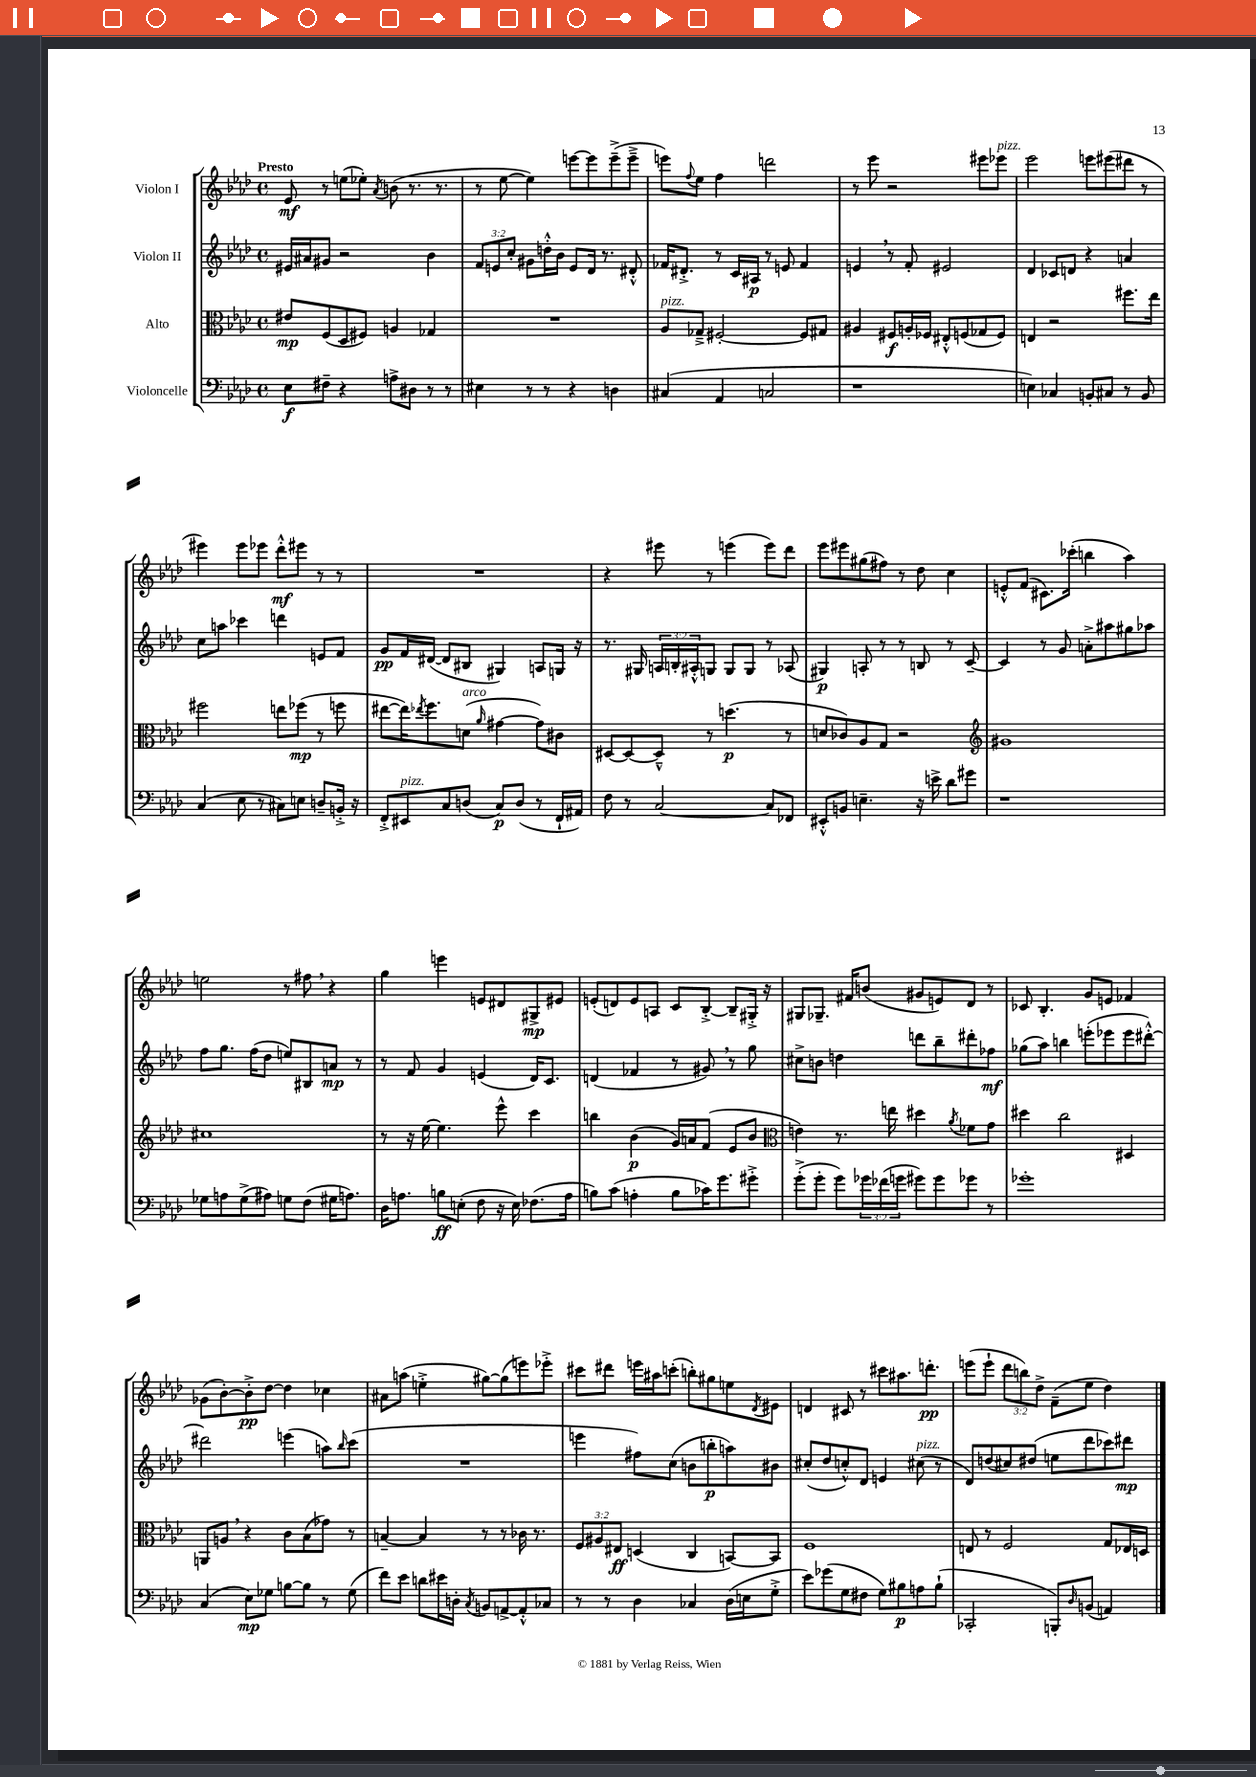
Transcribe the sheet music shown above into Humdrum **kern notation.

**kern	**dynam	**kern	**dynam	**kern	**dynam	**kern	**dynam
*part4	*part4	*part3	*part3	*part2	*part2	*part1	*part1
*staff4	*staff4	*staff3	*staff3	*staff2	*staff2	*staff1	*staff1
*I"Violoncelle	*	*I"Alto	*	*I"Violon II	*	*I"Violon I	*
*clefF4	*	*clefC3	*	*clefG2	*	*clefG2	*
*k[b-e-a-d-]	*	*k[b-e-a-d-]	*	*k[b-e-a-d-]	*	*k[b-e-a-d-]	*
*M4/4	*	*M4/4	*	*M4/4	*	*M4/4	*
*met(c)	*	*met(c)	*	*met(c)	*	*met(c)	*
=1	=1	=1	=1	=1	=1	=1	=1
!	!	!	!	!	!	!LO:TX:a:B:t=Presto	!
8E-\L	f	8e#X/L	mp	16e#X/LL	.	8e-/	mf
.	.	.	.	16a#X/J	.	.	.
8F#X~\J	.	(8F/	.	8g#X/J	.	8r	.
4r	.	8D-/	.	2r	.	(8een\L	.
.	.	8F#X/J)	.	.	.	8ee-X'\J)	.
.	.	.	.	.	.	8qa-/	.
8An^\L	.	4An/	.	.	.	(8bn\	.
8D#X\J	.	.	.	.	.	8.r	.
8r	.	4G-X/	.	4b-\	.	.	.
.	.	.	.	.	.	8.r	.
8r	.	.	.	.	.	.	.
=2	=2	=2	=2	=2	=2	=2	=2
4E#X\	.	1r	.	12f/L	.	8r	.
.	.	.	.	12en/	.	.	.
.	.	.	.	.	.	[8ee-\	.
.	.	.	.	12cc'/J	.	.	.
8r	.	.	.	8g#X\L	.	4ee-\])	.
8r	.	.	.	16ddn'^^\L	.	.	.
.	.	.	.	16b-\JJ	.	.	.
4r	.	.	.	8e/L	.	[8eeen\L	.
.	.	.	.	16d-/Jk	.	8eee\]	.
.	.	.	.	8.r	.	.	.
4Dn\	.	.	.	.	.	(8eee~^\	.
.	.	.	.	8d#X'^^/	.	8eee~^\J	.
=3	=3	=3	=3	=3	=3	=3	=3
!	!	!LO:TX:a:i:t=pizz.	!	!	!	!	!
(4C#X/	.	8A-/L	.	16f-X/KL	.	8eeen\L)	.
.	.	.	.	8.d#X'^/J	.	.	.
.	.	.	.	.	.	8qqff/	.
.	.	8G-X~^/J	.	.	.	8ee-\J	.
4AA-/	.	[2F#X'/	.	8r	.	4ff\	.
.	.	.	.	16c/LL	.	.	.
.	.	.	.	16A#X/JJ	p	.	.
2Cn/	.	.	.	8r	.	2dddn\	.
.	.	.	.	8en/	.	.	.
.	.	8F#/L]	.	4f-/	.	.	.
.	.	8G#X/J	.	.	.	.	.
=4	=4	=4	=4	=4	=4	=4	=4
1r	.	4A#X/	.	4en,/	.	8r	.
.	.	.	.	.	.	8eee-\	.
.	.	8F#X/L	f	8r	.	2r	.
.	.	16An'/L	.	8f'/	.	.	.
.	.	16F-X/JJ	.	.	.	.	.
.	.	8E#X'^^/L	.	2e#X/	.	.	.
.	.	(8Fn/	.	.	.	.	.
.	.	8G-X/	.	.	.	8eee#X\L	.
!	!	!	!	!	!	!LO:TX:a:i:t=pizz.	!
.	.	8F/J)	.	.	.	8eee-X\J	.
=5	=5	=5	=5	=5	=5	=5	=5
4En\)	.	4En/	.	4d-/	.	2eee-\	.
4C-X/	.	2r	.	8c-X/L	.	.	.
.	.	.	.	8dn/J	.	.	.
8BBn'/L	.	.	.	4r	.	8eeen\L	.
8C#X/J	.	.	.	.	.	(8eee#X\	.
8r	.	8.ff#X\L	.	4an/	.	8ddd#X\J	.
8BB/	.	.	.	.	.	8r	.
.	.	16ee-\Jk	.	.	.	.	.
!!LO:LB:g=z
=6	=6	=6	=6	=6	=6	=6	=6
(4C/	.	2ff#X\	.	8cc\L	.	4eee#X\)	.
.	.	.	.	8aan\J	.	.	.
8E-\	.	.	.	4ccc-X\	.	8eee#\L	.
8r	.	.	.	.	.	8eee-X\J	.
8C#X\L)	.	8een\L	.	4dddn\	.	8ddd-'^^\L	mf
8En\J	.	(8ff-X\J	mp	.	.	8eee#X\J	.
8Dn~/L	.	8r	.	8en/L	.	8r	.
16BBn'^/Jk	.	8ffn\	.	8f/J	.	8r	.
16r	.	.	.	.	.	.	.
=7	=7	=7	=7	=7	=7	=7	=7
8FF'^/L	.	[8ee#X\L	.	8g/L	pp	1r	.
!LO:TX:a:i:t=pizz.	!	!	!	!	!	!	!
8EE#X/	.	16ee#\K])	.	16f/L	.	.	.
.	.	8qee-X/	.	.	.	.	.
.	.	8.ff\	.	([16d#X/JJ	.	.	.
8C/	.	.	.	8d#/L]	.	.	.
!	!	!LO:TX:a:i:t=arco	!	!	!	!	!
(8Dn/J	.	(8dn\J	.	8B#X/J	.	.	.
.	.	16qqa-/	.	.	.	.	.
8C/L)	p	[4g#X\	.	4G#X/)	.	.	.
(8D/J	.	.	.	.	.	.	.
8r	.	8g#\L])	.	8An/L	.	.	.
16FF`/LL	.	8c#X\J	.	16Gn/Jk	.	.	.
16AA#X/JJ)	.	.	.	16r	.	.	.
=8	=8	=8	=8	=8	=8	=8	=8
8F\	.	[8D#X/L	.	8.r	.	4r	.
8r	.	8D#/_	.	.	.	.	.
.	.	.	.	16G#X/	.	.	.
[2C/	.	8D#~^^/J]	.	24An/LL	.	8eee#X\	.
.	.	.	.	24Bn'/	.	.	.
.	.	.	.	24A#X'^^/J	.	.	.
.	.	8r	.	8Gn/J	.	8r	.
.	.	(4.ddn\	p	8G/L	.	(4eeen\	.
.	.	.	.	8G/J	.	.	.
8C/L]	.	.	.	8r	.	8eee\L)	.
8FF-X/J	.	8r	.	(8A-X/	.	8ddd-\J	.
=9	=9	=9	=9	=9	=9	=9	=9
8EE#X'^^/L	.	8dn/L	.	4G#X/)	p	8eee-\L	.
8BBn/J	.	8c-X/)	.	.	.	8eee#X\	.
4.En~\	.	8A-/	.	8An'/	.	(8gg#X\	.
.	.	8G/J	.	8r	.	8ff#X\J)	.
.	.	2r	.	8r	.	8r	.
16r	.	.	.	8Bn/	.	8dd-\	.
16en^\	.	.	.	.	.	.	.
8d-\L	.	.	.	8r	.	4cc\	.
8g#X\J	.	.	.	[8c~/	.	.	.
=10	=10	=10	=10	=10	=10	=10	=10
*	*	*clefG2	*	*	*	*	*
1r	.	1g#X	.	4c/]	.	8en'^^/L	.
.	.	.	.	.	.	(8f/J	.
.	.	.	.	8r	.	8.c#X\L)	.
.	.	.	.	8g/	.	.	.
.	.	.	.	.	.	(16ccc-X'\Jk	.
.	.	.	.	8an'^\L	.	4bbn\	.
.	.	.	.	8aa#X\	.	.	.
.	.	.	.	8gg#X\	.	4aa-\)	.
.	.	.	.	8aa-X\J	.	.	.
!!LO:LB:g=z
=11	=11	=11	=11	=11	=11	=11	=11
8G-X\L	.	1cc#X	.	8ff\L	.	2een\	.
8An\	.	.	.	8.gg\J	.	.	.
(8G-^\	.	.	.	.	.	.	.
.	.	.	.	(16ff\KL	.	.	.
8A#X\J)	.	.	.	8dd-\J	.	.	.
8Gn\L	.	.	.	8een/L)	.	8r	.
(8F\J	.	.	.	8B#X/	.	8ff#X,\	.
16G#X\KL	.	.	.	8an/J	mp	4r	.
8.An\J)	.	.	.	.	.	.	.
.	.	.	.	8r	.	.	.
=12	=12	=12	=12	=12	=12	=12	=12
16D-\KL	.	8r	.	8r	.	4gg\	.
8.An\J	.	.	.	.	.	.	.
.	.	16r	.	8f/	.	.	.
.	.	[16ee-\	.	.	.	.	.
8Bn\L	ff	4.ee-\]	.	4g/	.	4eeen\	.
(8En'\J	.	.	.	.	.	.	.
8F\	.	.	.	(4en/	.	8en/L	.
16r	.	8eee-^^\	.	.	.	8d#X/	.
16E\)	.	.	.	.	.	.	.
(8.F-X\L	.	4ccc\	.	16d-/KL)	.	8G#X^/	mp
.	.	.	.	8.c/J	.	.	.
.	.	.	.	.	.	8e#X/J	.
16A\Jk	.	.	.	.	.	.	.
=13	=13	=13	=13	=13	=13	=13	=13
8Bn\L)	.	4bbn\	.	(4dn/	.	(8en'/L	.
(8c\J	.	.	.	.	.	8dn/)	.
4An'\	.	(4b-\	p	4f-X/	.	8e/	.
.	.	.	.	.	.	8An/J	.
8B\L	.	16g/LL)	.	8r	.	8c/L	.
.	.	16an/J	.	.	.	.	.
16c-X\K)	.	(8f/J	.	8g#X,/)	.	[8B-'^/J	.
8.g\	.	.	.	.	.	.	.
.	.	8e-/L	.	8r	.	8B-~/L]	.
8g#X'^\J	.	8b-/J	.	8gg\	.	16G#X'^/Jk	.
.	.	.	.	.	.	16r	.
=14	=14	=14	=14	=14	=14	=14	=14
*	*	*clefC3	*	*	*	*	*
(8g'^\L	.	4en\)	.	8cc#X^\L	.	8G#X/L	.
8g'\J	.	.	.	8bn\J	.	8.G-X~/J	.
8g\L)	.	8.r	.	4ddn\	.	.	.
.	.	.	.	.	.	16f#X/KL	.
24g-X\L	.	.	.	.	.	(8bn/J	.
(24f-X\	.	.	.	.	.	.	.
.	.	16een\	.	.	.	.	.
24gn\JJ	.	.	.	.	.	.	.
8g#X\L)	.	4dd#X\	.	8dddn\L	.	8g#X/L	.
8g#\	.	.	.	8bb-~\	.	8en/)	.
.	.	8qa-/	.	.	.	.	.
8g-X\J	.	8f-X\L	.	8ddd#X'\	.	8d-/J	.
8r	.	8g\J	.	8ff-X\J	mf	8r	.
=15	=15	=15	=15	=15	=15	=15	=15
1g-X'	.	4dd#X\	.	(8gg-X\L	.	8c-X/	.
.	.	.	.	8aa-\J)	.	4.B-'/	.
.	.	2cc\	.	4bbn\	.	.	.
.	.	.	.	(8eeen'\L	.	8g/L	.
.	.	.	.	8eee-X\	.	8en/J	.
.	.	4D#X/	.	8eee-\	.	4f-X/	.
.	.	.	.	[8ddd#X'^^\J)	.	.	.
!!LO:LB:g=z
=16	=16	=16	=16	=16	=16	=16	=16
(4C/	.	8AAn/L	.	2ddd#X\]	.	(8g-X\L	.
.	.	8An,/J	.	.	.	[8b-'\)	.
8E-\L)	mp	4r	.	.	.	8b-'^\]	pp
8G-X\J	.	.	.	.	.	[8dd-\J	.
[8Bn\L	.	8c\L	.	(4eeen\	.	4dd-\]	.
8B\J]	.	(8B-\	.	.	.	.	.
8r	.	8g-X\J)	.	8aan\L)	.	4cc-X\	.
.	.	.	.	16qqbb-/	.	.	.
(8G-\	.	8r	.	(8ccc\J	.	.	.
=17	=17	=17	=17	=17	=17	=17	=17
8f\L)	.	[4Bn~/	.	1r	.	8a#X\L	.
8e-\J	.	.	.	.	.	(8aan\J	.
8dn\L	.	4B/]	.	.	.	4een'^\	.
16e#X\L	.	.	.	.	.	.	.
16Dn'\JJ	.	.	.	.	.	.	.
8qC/	.	.	.	.	.	.	.
8BBn/L	.	8r	.	.	.	[8gg#X\L)	.
[8AAn^/	.	8r	.	.	.	(8gg#\]	.
8AA'^^/]	.	16c-X\	.	.	.	8eeen\)	.
.	.	8.r	.	.	.	.	.
8C-X/J	.	.	.	.	.	8eee-X'^\J	.
=18	=18	=18	=18	=18	=18	=18	=18
8r	.	12F/L	.	4eeen\	.	8ccc#X\L	.
.	.	12A#X/	.	.	.	.	.
8r	.	.	.	.	.	8ddd#X\J	.
.	.	12E#X/J	ff	.	.	.	.
4D-\	.	(4Dn/	.	8ff#X\L)	.	16eeen\LL	.
.	.	.	.	.	.	16aa#X\J	.
.	.	.	.	(8cc\J	.	(8cccn'\J	.
4C-X/	.	4C/	.	8bn\L	.	8bbn'\L)	.
.	.	.	.	8bbn'\	p	8gg#X\	.
(16D-\LL	.	[8BBn/L)	.	8aan\)	.	8een\	.
16En\J	.	.	.	.	.	.	.
.	.	.	.	.	.	8qd-/	.
8G'^\J	.	8BB/J]	.	8b#X\J	.	8e#X\J	.
=19	=19	=19	=19	=19	=19	=19	=19
8e-\L)	.	1F	.	(8cc#X'/L	.	4dn/	.
(8g-X\	.	.	.	8dd-/	.	.	.
8G\	.	.	.	8ccn'^^/)	.	8c#X/	.
8F#X\J	.	.	.	8d-/J	.	8r	.
8G\L)	.	.	.	4en/	.	8ccc#X\L	.
8B#X\	p	.	.	.	.	8.aa#X\	.
!	!	!	!	!LO:TX:a:i:t=pizz.	!	!	!
8An\	.	.	.	(8cc#X\	.	.	.
.	.	.	.	.	.	8.dddn'\J	pp
(8B#`\J	.	.	.	8r	.	.	.
=20	=20	=20	=20	=20	=20	=20	=20
2CC-X'/	.	8En/	.	8d-/L)	.	(8eeen\L	.
.	.	8r	.	(8ddn/	.	8eee`\J	.
.	.	2F/	.	8cc#X/)	.	12ddd-\L	.
.	.	.	.	.	.	12bbn\)	.
.	.	.	.	(8dd#X/J	.	.	.
.	.	.	.	.	.	12dd-^\J	.
8BBBn'/L)	.	.	.	8een\L	.	(8f~\L	.
16qqD-/	.	.	.	.	.	.	.
(8BBn/J	.	.	.	8ddd-\	.	8ee-\J	.
4AAn/)	.	8G/L	.	8ccc-X\)	.	4dd-\)	.
.	.	16E-X/L	.	8ddd#X\J	mp	.	.
.	.	16Dn/JJ	.	.	.	.	.
==	==	==	==	==	==	==	==
*-	*-	*-	*-	*-	*-	*-	*-
